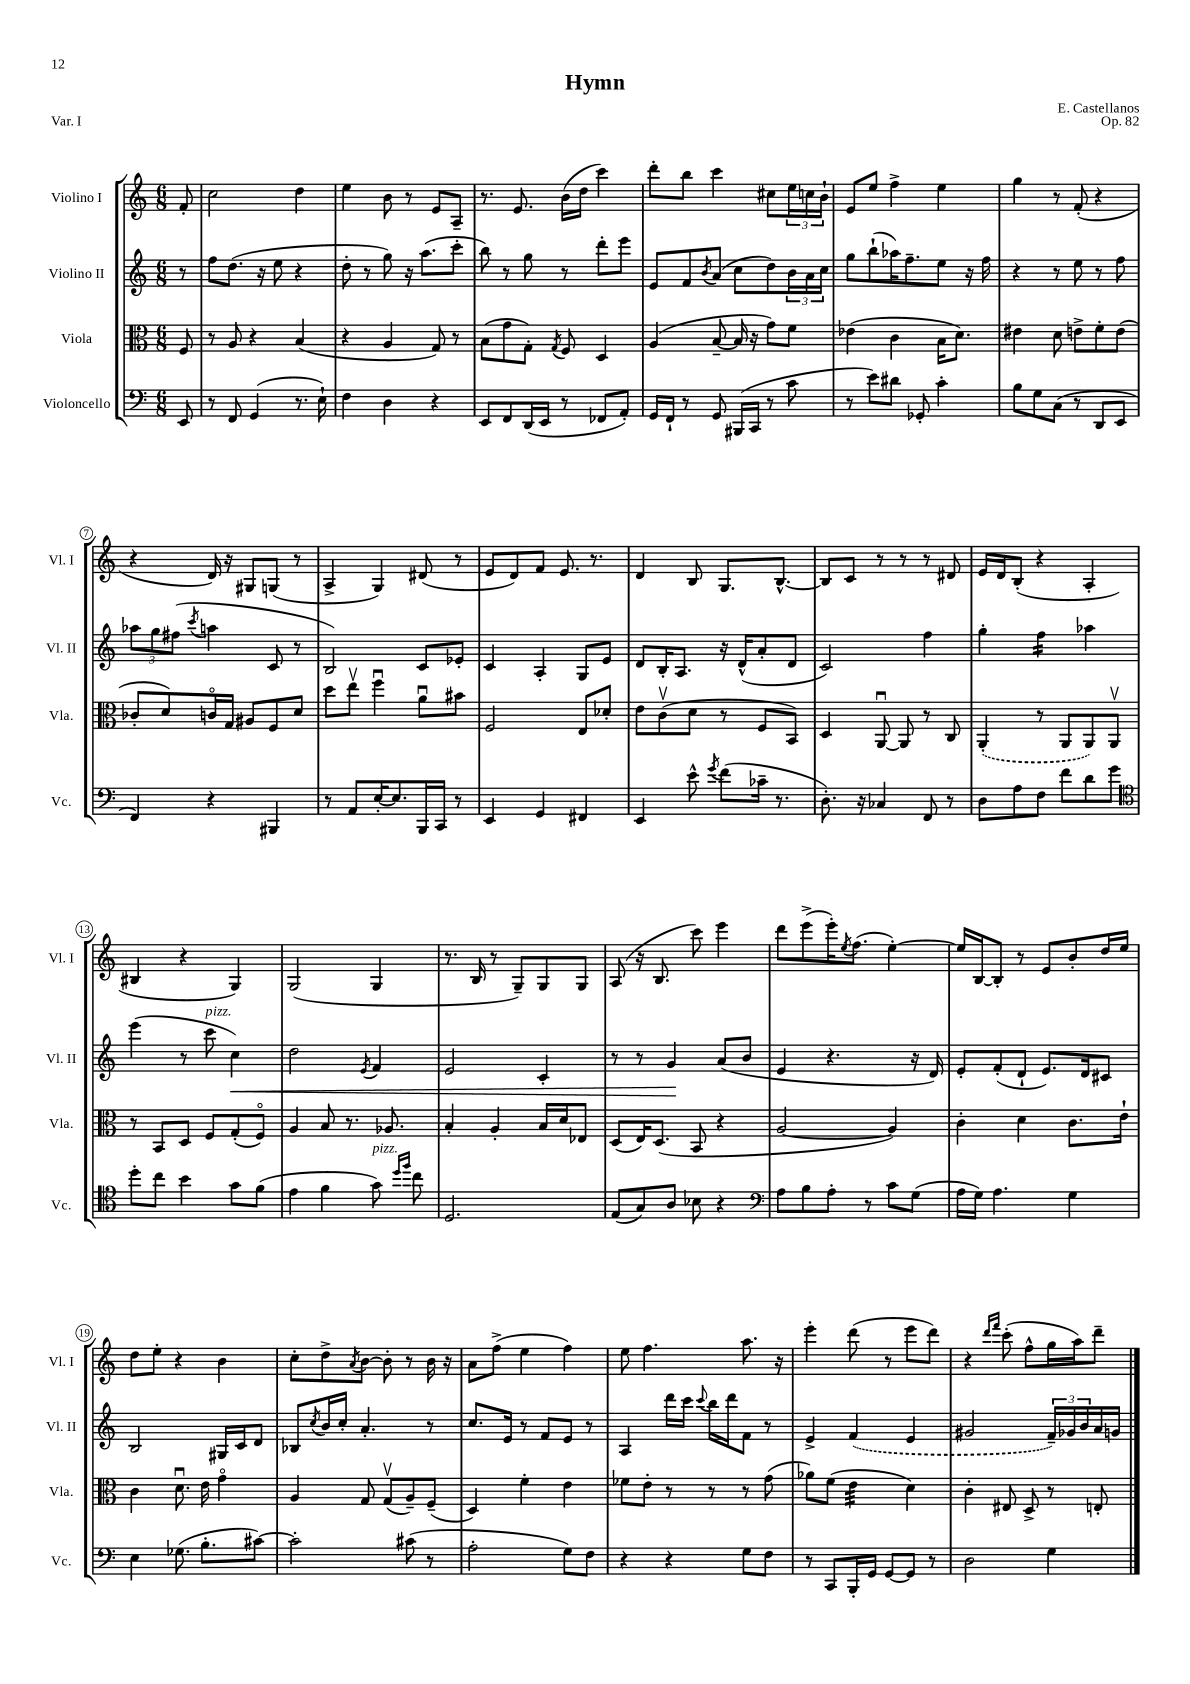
\header { title = "Hymn" composer = "E. Castellanos" opus = "Op. 82" piece = "Var. I" }
<<
\new StaffGroup <<
\new Staff = "s0" \with { instrumentName = "Violino I" shortInstrumentName = "Vl. I" } {
    \clef treble \key c \major \numericTimeSignature \time 6/8 \partial 8
    f'8-. |
    c''2 d''4 |
    e''4 b'8 r8 e'8 a8-- |
    r8. e'8. b'16( d''16 c'''4) |
    d'''8-. b''8 c'''4 cis''8 \tuplet 3/2 { e''16 c''16 b'16-! } |
    e'8 e''8 f''4-> e''4 |
    g''4 r8 f'8-.( r4 |
    r4 d'16) r16 gis8 g8( r8 |
    a4-> g4) dis'8( r8 |
    e'8 d'8) f'8 e'8. r8. |
    d'4 b8 g8. b8.~-^ |
    b8 c'8 r8 r8 r8 dis'8 |
    e'16 d'16 b8-.( r4 a4-. |
    bis4 r4 g4) |
    g2( g4 |
    r8. b16 r8 g8--) g8 g8 |
    a8( r16 b8. c'''8) e'''4 |
    d'''8 e'''8->( e'''16-.) \acciaccatura { e''8 } f''8.( e''4~-.) |
    e''16 b16~ b8-. r8 e'8 b'8-. d''16 e''16 |
    d''8 e''8-. r4 b'4 |
    c''8-. d''8-> \acciaccatura { a'8 } b'8~ b'8-. r8 b'16 r16 |
    a'8 f''8->( e''4 f''4) |
    e''8 f''4. a''8. r16 |
    e'''4-. d'''8( r8 e'''8 d'''8) |
    r4 \grace { d'''16 f'''16 } c'''8-.( f''8-^ g''16 a''16) d'''8-- \bar "|." |
}
\new Staff = "s1" \with { instrumentName = "Violino II" shortInstrumentName = "Vl. II" } {
    \clef treble \key c \major \numericTimeSignature \time 6/8 \partial 8
    r8 |
    f''8 d''8.( r16 e''8 r4 |
    d''8-. r8 g''8) r16 a''8.( c'''8-. |
    b''8) r8 g''8 r8 d'''8-. e'''8 |
    e'8 f'8 \acciaccatura { b'8 } a'8( c''8 d''8) \tuplet 3/2 { b'16 a'16 c''16 } |
    g''8 b''8-!( aes''16) f''8.-- e''8 r16 f''16 |
    r4 r8 e''8 r8 f''8 |
    \tuplet 3/2 { aes''8 g''8 fis''8( } \acciaccatura { c'''8 } a''4 c'8 r8 |
    b2) c'8 ees'8-. |
    c'4 a4-. g8 e'8 |
    d'8 b16-. a8. r16 d'16-^( a'8-. d'8 |
    c'2) f''4 |
    g''4-. f''4:16 aes''4 |
    e'''4( r8 c'''8^\markup { \italic "pizz." } c''4\<) |
    d''2 \acciaccatura { e'8 } f'4 |
    e'2 c'4-. |
    r8 r8 g'4\! a'8( b'8 |
    e'4 r4. r16 d'16) |
    e'8-. f'8-.( d'8-! e'8.) d'16 cis'8 |
    b2 gis16 c'16 d'8 |
    bes8 \acciaccatura { c''8 } b'16 c''16-. a'4.-. r8 |
    c''8. e'16 r8 f'8 e'8 r8 |
    a4 d'''16 c'''16 \appoggiatura { c'''8 } b''16 d'''16 f'8 r8 |
    e'4-> \once \slurDashed f'4( e'4 |
    gis'2 \tuplet 3/2 { f'16--) ges'16 b'16 } a'16 g'16 \bar "|." |
}
\new Staff = "s2" \with { instrumentName = "Viola" shortInstrumentName = "Vla." } {
    \clef alto \key c \major \numericTimeSignature \time 6/8 \partial 8
    f8 |
    r8 a8 r4 b4( |
    r4 a4 g8) r8 |
    b8( g'8 g8-.) \acciaccatura { g8 } f8 d4 |
    a4( b8~-- b16 r16 g'8) f'8 |
    ees'4( c'4 b16 d'8.) |
    eis'4 d'8 e'8-> f'8-. e'8( |
    ces'8-. d'8) c'16\flageolet g16 ais8 f8 d'8 |
    d''8 e''8\upbow f''4\downbow a'8\downbow bis'8 |
    f2 e8 des'8-. |
    e'8 c'8\upbow( d'8 r8 f8 b,8) |
    d4 a,8~\downbow a,8 r8 c8 |
    \once \slurDashed a,4-.( r8 a,8 a,8) a,8\upbow |
    r8 b,8 d8 f8 g8-.( f8\flageolet) |
    a4 b8 r8. aes8. |
    b4-. a4-. b16 d'16 ees8 |
    d8( e16) d8.( b,8 r4 |
    a2~ a4) |
    c'4-. d'4 c'8. e'16-! |
    c'4 d'8.\downbow e'16 g'4\flageolet |
    a4 g8 g8\upbow( a8--) f8--( |
    d4) f'4-. e'4 |
    fes'8 e'8-. r8 r8 r8 g'8( |
    aes'8) f'8( e'4:32 d'4) |
    c'4-. eis8 d8-> r8 e8-. \bar "|." |
}
\new Staff = "s3" \with { instrumentName = "Violoncello" shortInstrumentName = "Vc." } {
    \clef bass \key c \major \numericTimeSignature \time 6/8 \partial 8
    e,8 |
    r8 f,8 g,4( r8. e16-!) |
    f4 d4 r4 |
    e,8 f,8 d,16( e,16 r8 fes,8 a,8-.) |
    g,16 f,16-! r8 g,8 bis,,16( c,16 r8 c'8 |
    r8 e'8) dis'8 ges,8-. c'4-. |
    b8 g8 c8( r8 d,8 e,8 |
    f,4) r4 bis,,4 |
    r8 a,8 e16~-. e8. b,,16 c,16 r8 |
    e,4 g,4 fis,4 |
    e,4 e'8-^ \acciaccatura { g'8 } f'8( ces'16-- r8. |
    d8.-.) r16 ces4 f,8 r8 |
    d8 a8 f8 f'8 d'8 g'8 |
    \clef tenor d''8-. c''8 b'4 g'8 f'8( |
    e'4 f'4 g'8^\markup { \italic "pizz." }) \grace { d''16 f''16 } c''8 |
    d2. |
    e8( g8) a8 bes8 r4 |
    \clef bass a8 b8 a8-. r8 c'8 g8( |
    a16 g16) a4. g4 |
    e4 ges8.( b8.-. cis'8~) |
    cis'2-. cis'8( r8 |
    a2-. g8) f8 |
    r4 r4 g8 f8 |
    r8 c,8 b,,16-. g,16 g,8~ g,8 r8 |
    d2 g4 \bar "|." |
}
>>
>>
\layout { \context { \Score \override BarNumber.stencil = #(make-stencil-circler 0.1 0.3 ly:text-interface::print) } }
